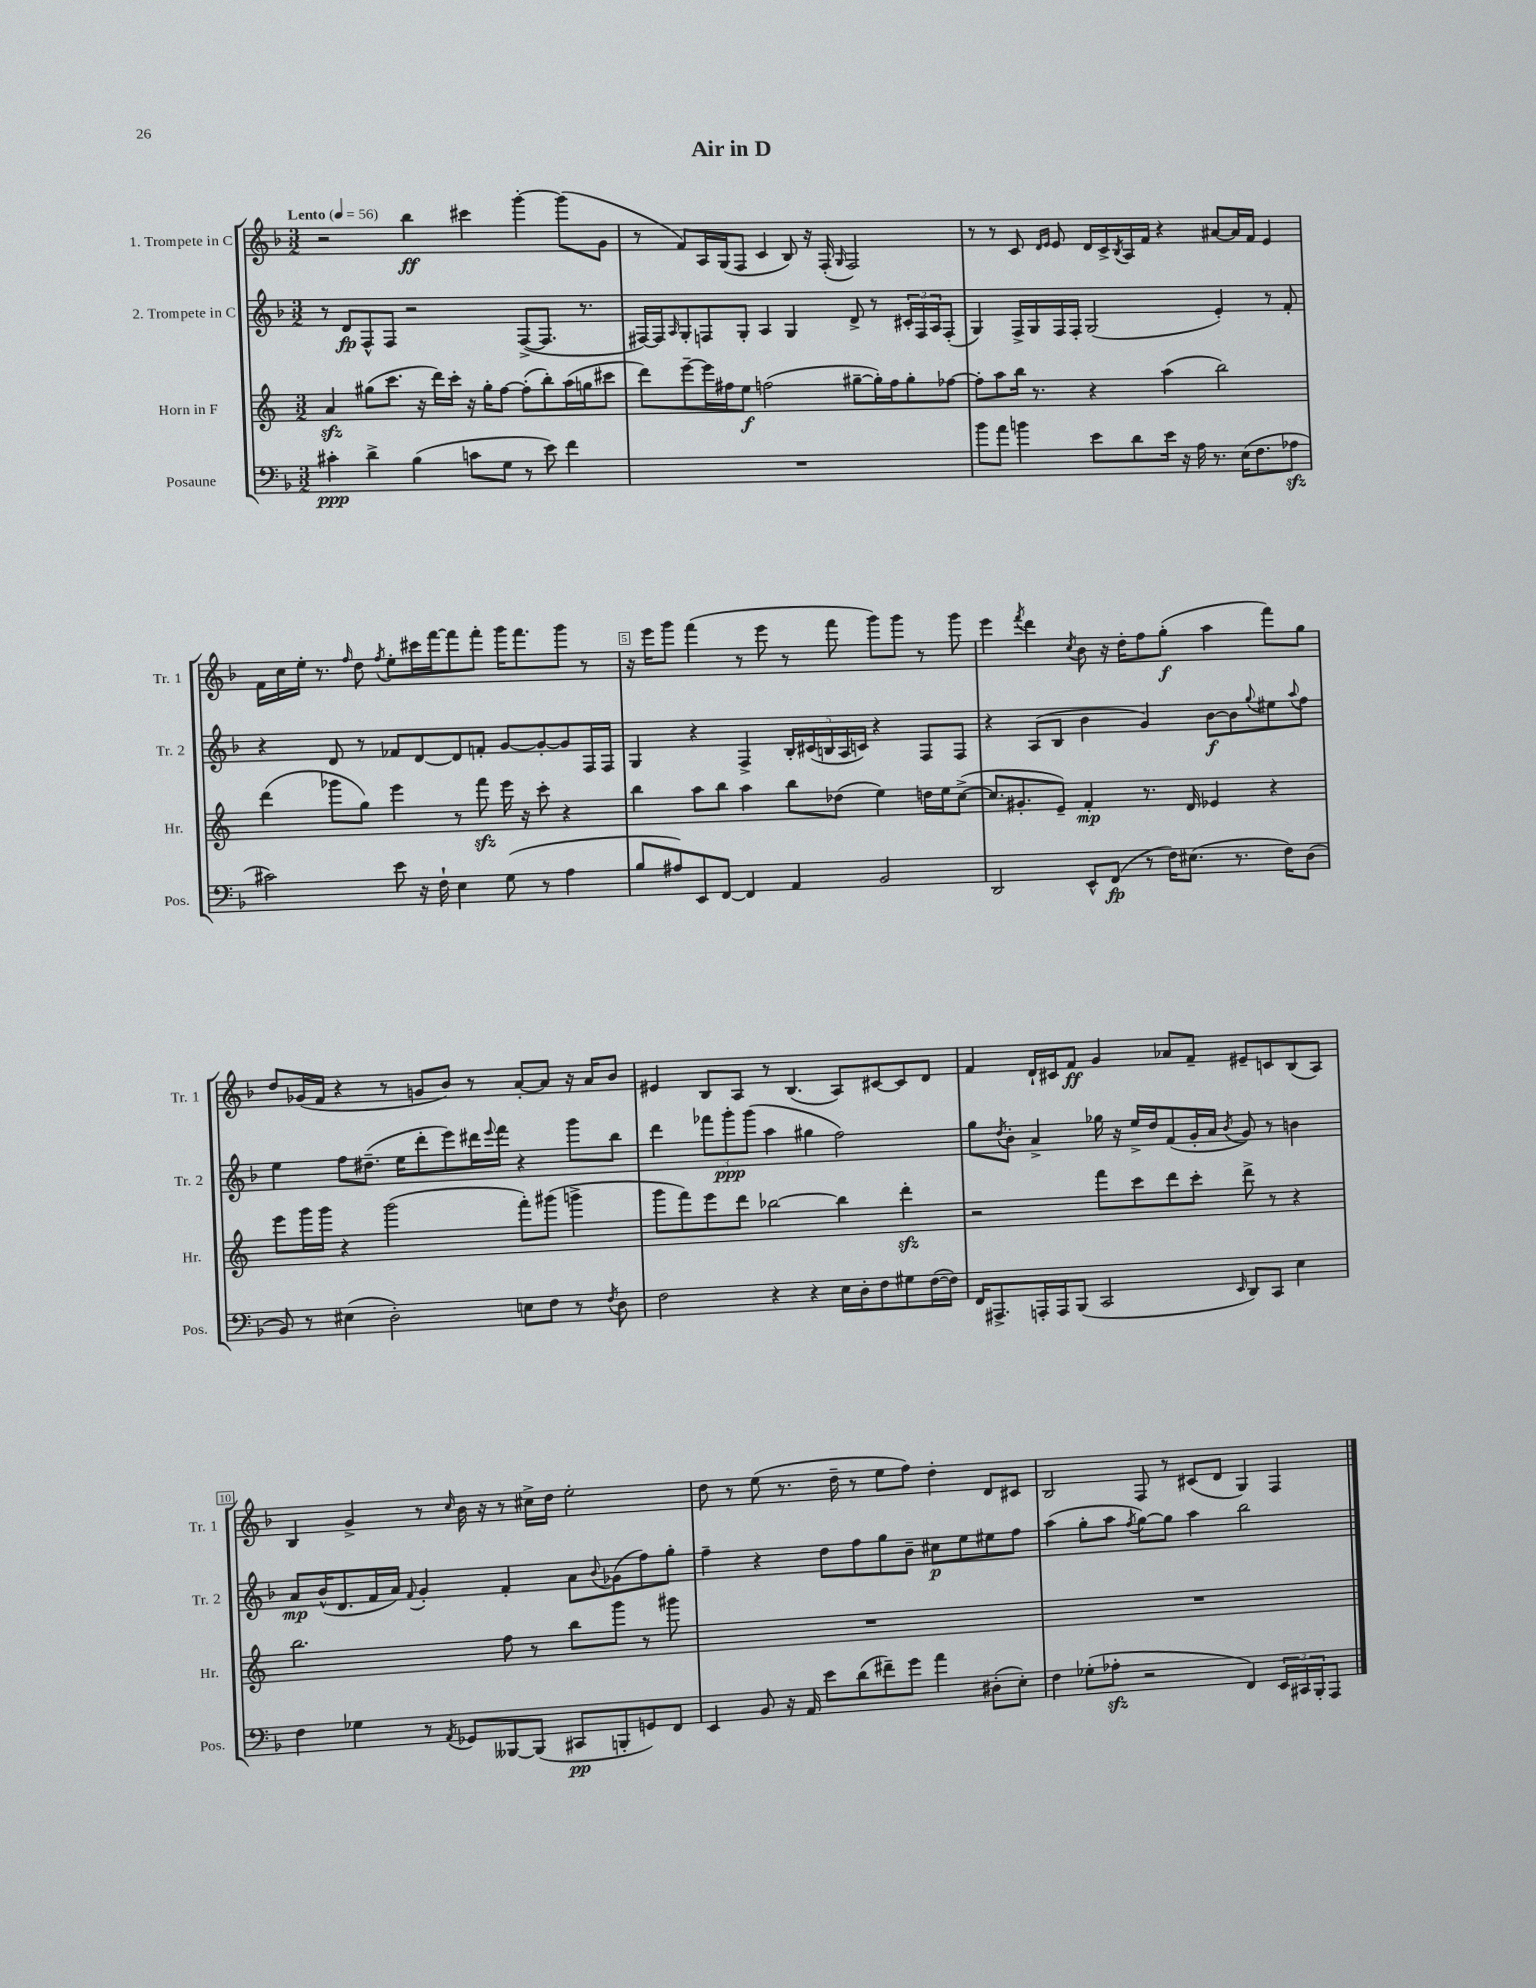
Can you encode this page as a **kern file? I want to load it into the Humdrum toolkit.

**kern	**kern	**kern	**kern
*staff4	*staff3	*staff2	*staff1
*clefF4	*clefG2	*clefG2	*clefG2
*k[b-]	*k[]	*k[b-]	*k[b-]
*M3/2	*M3/2	*M3/2	*M3/2
*MM56	*MM56	*MM56	*MM56
4c#'	4a	8r	2r
.	.	8d	.
4d^	(8gg#	8F^^	.
.	8.ccc	8F	.
(4B-	.	2r	4bb-
.	16r	.	.
.	16ddd)	.	.
.	16ccc'	.	.
8c	16r	.	4ccc#
.	16gg#'	.	.
8G	[8ff	.	.
8r	(8ff']	([8F^	[4ggg'
8e)	8bb')	8.F]	.
4f	(16aa	.	(8ggg]
.	16gg	8.r	.
.	8ccc#	.	8g
=	=	=	=
1.r	8ddd)	[16F#)	8r
.	.	16F#]	.
.	.	16qqA	.
.	[8eee~	8G'	8f)
.	16eee]	8F	16A
.	16ff#	.	(16G
.	8ee	8G'	8F
.	(2ff	4A	4c
.	.	4G	8B-)
.	.	.	16r
.	.	.	(16F'
.	.	.	16qqG
.	[8gg#~	8d^	2F)
.	16gg#'])	8r	.
.	16ff	.	.
.	8gg#'	24c#'	.
.	.	24F	.
.	.	24A	.
.	[8ff-	(8F'	.
=	=	=	=
8b-	8ff-']	4G)	8r
8a	8aa	.	8r
4b	16bb	16F^	8c
.	8.r	16G	.
.	.	.	16qqd
.	.	.	16qqe
.	.	16F	8e
.	.	16F'	.
8e	4r	(2G	16d
.	.	.	16c^
.	.	.	8qB-
8d	.	.	16A
.	.	.	16f
16e	(4aa	.	4r
16r	.	.	.
16A	.	.	.
8.r	.	.	.
.	2bb)	4e')	[8a#
(16E	.	.	16a#]
8.F	.	.	16f
.	.	8r	4e
8A-	.	8f'	.
=	=	=	=
2c#)	(4ddd	4r	16f
.	.	.	16cc
.	.	.	16ee'
.	.	.	8.r
.	8ggg-	8d	.
.	.	.	16qqff
.	8gg)	8r	8dd
.	.	.	8qff
8e	4eee	8f-	8ee'
16r	.	[8d	16ccc#
16F`	.	.	[16fff
4E	8r	8d]	8fff]
.	8fff	8f'	8fff'
(8G	16eee	[8g	16ggg
.	16r	.	8.fff
8r	8ccc'	8g'_	.
4A	4r	8g]	8ggg
.	.	16F	8r
.	.	16F	.
=	=	=	=
8B-	4bb	4G	16r
.	.	.	16eee
8A#)	.	.	8ggg
8EE	8aa	4r	(4fff
[8FF	8bb	.	.
4FF]	4aa	4F^	8r
.	.	.	8eee
4AA	8bb	20B-'	8r
.	.	(20c#	.
.	.	20B	.
.	(8dd-	.	8fff
.	.	20A	.
.	.	20c)	.
2BB-	4ee)	4r	8ggg)
.	.	.	8ggg
.	16dd	8F	8r
.	16ee	.	.
.	([8cc^	8F	8ggg
=	=	=	=
2DD	8.cc]	4r	4eee
.	8.g#'	.	.
.	.	.	8qfff
.	.	(8A	4ddd
.	8e~)	8B-	.
.	.	.	8qcc
8EE^^	4f'	4b-	8b-
(8FF	.	.	16r
.	.	.	16dd'
8r	8.r	4g)	8ff
16F)	.	.	(8gg'
(8.E#	16d	.	.
.	4e-	[8b-	4aa
8.r	.	8b-]	.
.	.	8qqgg	.
.	4r	8ee#	8fff)
16F)	.	.	.
.	.	8qqaa	.
(8D	.	8ff	8gg
=	=	=	=
8BB-)	8eee	4ee	8dd
8r	16ggg	.	(16g-
.	16ggg	.	16f
(4E#	4r	8ff	4r
.	.	(8.dd#~	.
2D')	(2ggg	.	8r
.	.	16ee	.
.	.	8ddd'	8g
.	.	8eee)	8b-)
.	.	16ddd#	8r
.	.	8qqeee	.
.	.	16fff	.
8E	8fff')	4r	[8a'
8F	(8ggg#	.	8a]
8r	4ggg^	8ggg	16r
.	.	.	16a
8qF	.	.	.
8D	.	8bb-	8b-
=	=	=	=
2F	8ggg	4ddd	4e#
.	8fff)	.	.
.	8eee	12fff-	8B-
.	.	12ggg'	.
.	8ddd	.	8A
.	.	(12ggg	.
4r	[2bb-	4aa	8r
.	.	.	(4.B-
4r	.	4gg#	.
16E	4bb-]	2ff)	8A)
16D'	.	.	.
8F	.	.	[8c#
8G#	4ddd'	.	8c#]
([16F	.	.	8d
16F])	.	.	.
=	=	=	=
16FF	2r	8gg	4f
8.AAA#^	.	.	.
.	.	8qdd	.
.	.	8b-'	.
16AAA'	.	4a^	16d`
16AAA	.	.	16c#
(8BBB-	.	.	8f
2CC	8fff	16gg-	4g
.	.	16r	.
.	8ccc	16ee^	.
.	.	16dd	.
.	8ddd	(8f	8a-
.	8ccc'	16g'	8f~
.	.	16a	.
16qqEE	.	8qb-	.
8DD)	8ddd^	8g)	8e#~
8CC	8r	8r	8c
4E	4r	4b	(8B-
.	.	.	8A)
=	=	=	=
4F	2.bb	8a	4B-
.	.	(16b-^^	.
.	.	8.d	.
4G-	.	.	4g^
.	.	16f	.
.	.	16a)	.
.	.	8qqf	.
8r	.	4g'	8r
8qAA	.	.	16qqcc
8GG-	.	.	16b-
.	.	.	16r
[8BBB--	8ff	4f'	8r
(8BBB--]	8r	.	16cc#^
.	.	.	16dd
8CC#	8bb	8a	2ee'
.	.	8qqb-	.
8BBB'	8ggg	(8g-	.
8GG)	8r	8ff)	.
8FF	8ggg#	8gg'	.
=	=	=	=
4EE	1.r	4ff~	8dd
.	.	.	8r
8BB-	.	4r	(8ee
16r	.	.	8.r
16AA	.	.	.
8e	.	8dd	.
.	.	.	16dd~
(8d	.	8ff	8r
8f#~)	.	8gg	8ee
8g	.	8b-~	8ff)
4a	.	8cc#	4dd'
.	.	8ee	.
(8D#'	.	8ee#	8d
8E')	.	8ff	8c#
=	=	=	=
4F	1.r	(4aa	2B-
(8G-'	.	8gg'	.
8A-'	.	8aa	.
.	.	8qff	.
2r	.	[8gg)	8F
.	.	8gg]	8r
.	.	4aa	(8c#
.	.	.	8d
4FF)	.	2bb-	4G)
24EE	.	.	4F
24CC#	.	.	.
24BBB-'	.	.	.
8AAA	.	.	.
==	==	==	==
*-	*-	*-	*-
